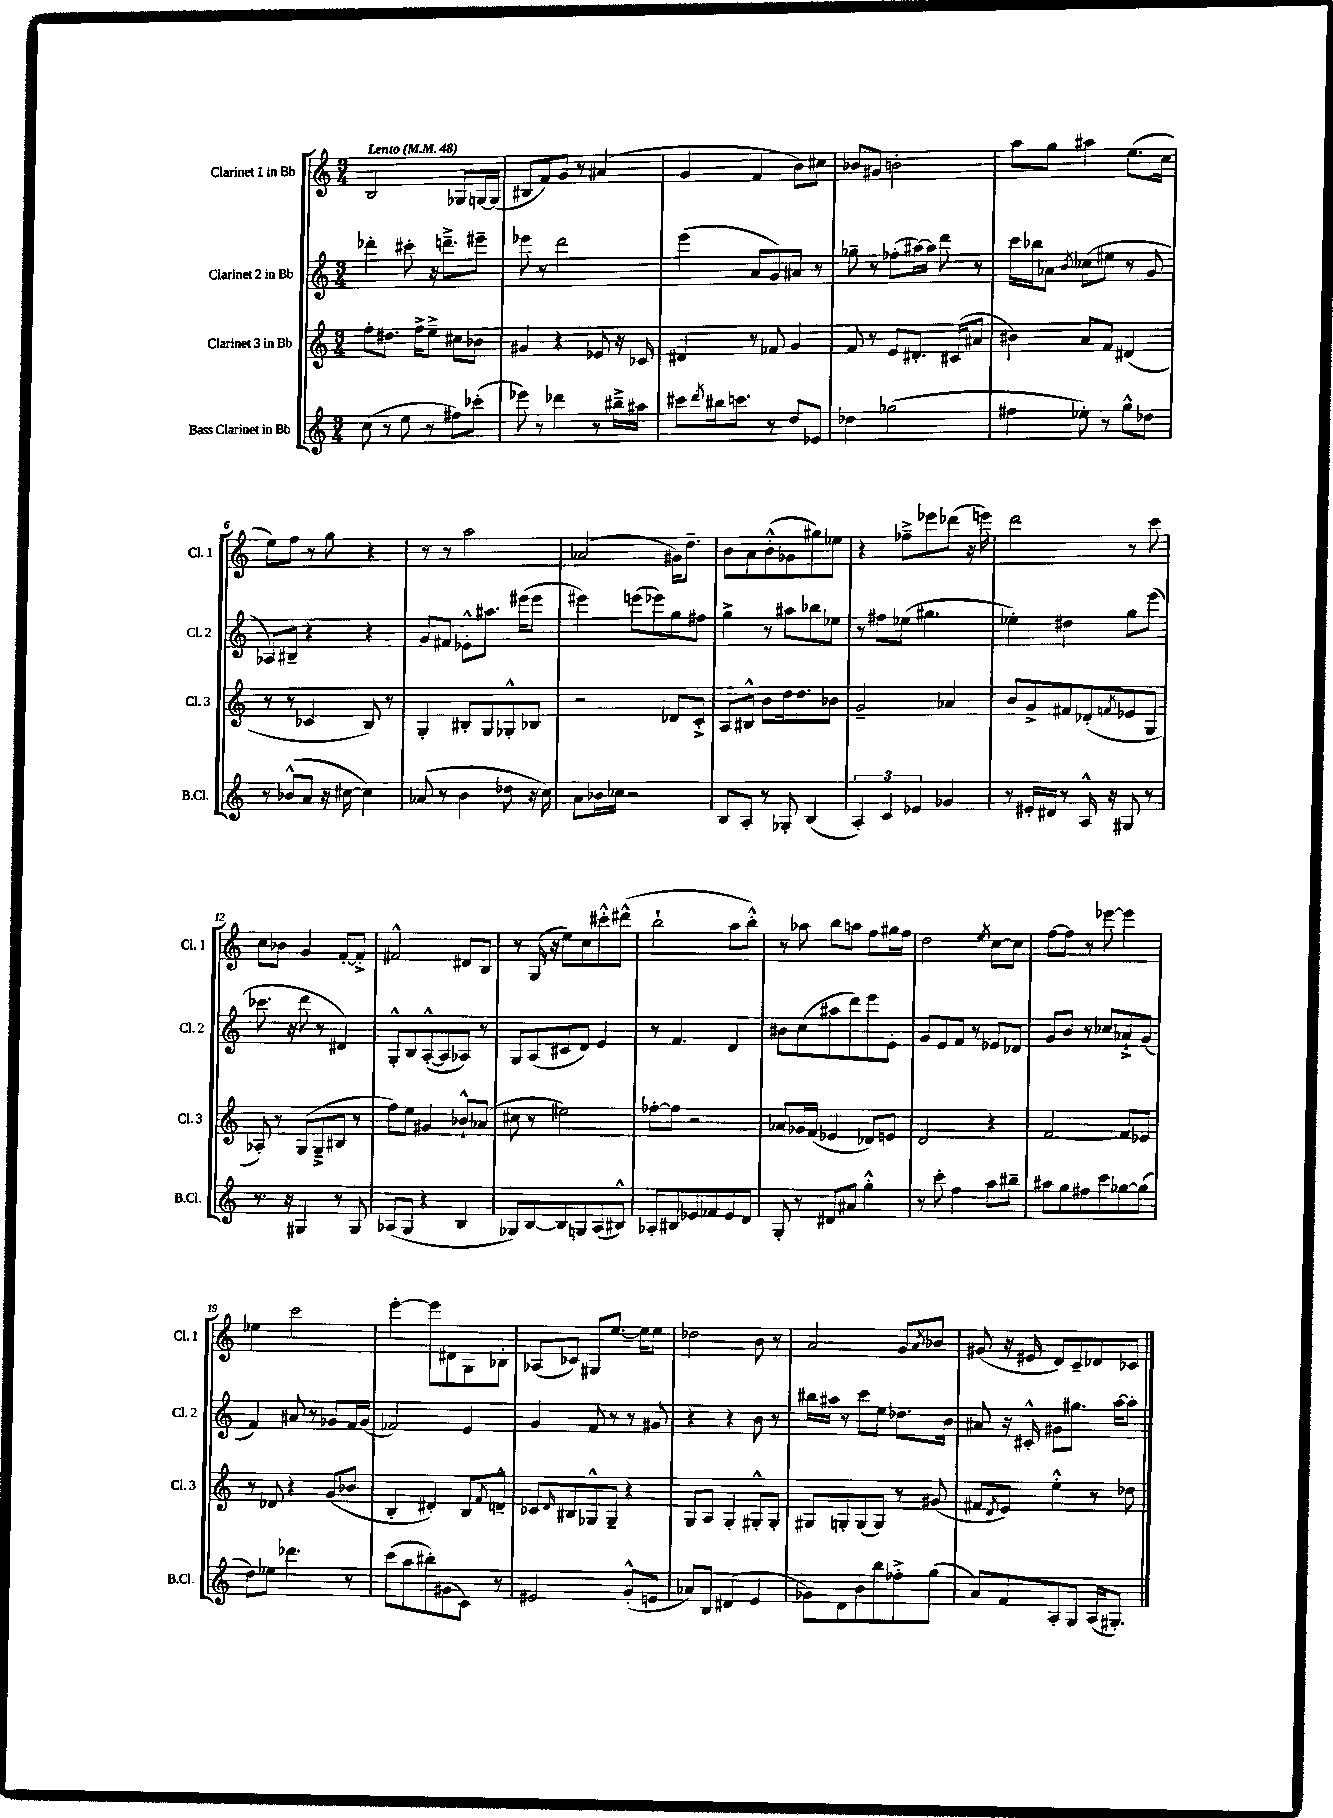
<<
\new StaffGroup <<
\new Staff = "s0" \with { instrumentName = "Clarinet 1 in Bb" shortInstrumentName = "Cl. 1" } {
    \clef treble \key c \major \numericTimeSignature \time 3/4 \tempo "Lento" 4 = 48
    b2 ges8 g16~ g16( |
    bis8 f'8) g'8 r8 ais'4( |
    g'4 f'4 b'8) cis''8 |
    bes'8 gis'8 b'2-. |
    a''8 g''8 ais''4 e''8.( c''16 |
    e''8) f''8 r8 g''8 r4 |
    r8 r8 a''2 |
    aes'2( gis'16) d''8.-- |
    b'8 a'8 b'8-.-^( ges'8 gis''8) ees''8 |
    r4 fes''8---> ees'''8 des'''8( r16 e'''16) |
    d'''2 r8 c'''8 |
    c''8 bes'8 g'4 f'8~-. f'8-.-> |
    fis'2-^ dis'8 b8 |
    r8 g16( r16 e''8) c''8 cis'''8-.-^ dis'''8-^( |
    b''2-! a''8 b''8-.-^) |
    r8 aes''8 b''8 a''8 f''8 gis''16 f''16 |
    d''2 \acciaccatura { e''8 } c''8~ c''8 |
    f''8~ f''8 r8 ees'''8~ ees'''4 |
    ees''4 c'''2 |
    e'''4~-. e'''8 dis'8 g8 bes8-. |
    aes8( ces'8) gis8 e''8.~ e''16 e''8 |
    des''2 b'8 r8 |
    a'2 g'8 \acciaccatura { a'8 } bes'8 |
    gis'8( r16 eis'16 d'8) c'8-- des'8 ces'8 \bar "|." |
}
\new Staff = "s1" \with { instrumentName = "Clarinet 2 in Bb" shortInstrumentName = "Cl. 2" } {
    \clef treble \key c \major \numericTimeSignature \time 3/4
    des'''4-. cis'''8-. r16 d'''8.---> eis'''8-- |
    ees'''8 r8 d'''2 |
    e'''4( a'8 g'8) ais'8 r8 |
    ges''8-- r8 fes''8-.( ais''16~) ais''16 d'''8 r8 |
    c'''16 bes''16 aes'8 \acciaccatura { b'8 } ces''8( eis''8 r8 g'8 |
    aes8) bis8-- r4 r4 |
    g'8 fis'8 ees'8-.-^ ais''8. eis'''16( eis'''8 |
    eis'''4) e'''8( ees'''8) g''8 fis''8 |
    g''4-> r8 ais''8 bes''8 ees''8 |
    r8 fis''8 ees''8( gis''4. |
    ees''4-.) dis''4 g''8 e'''8( |
    ces'''8. r16 d'''8 r8 dis'4) |
    g8-.-^ b8 a8~-.-^( a8 aes8) r8 |
    g8 a8( cis'8 d'8) e'4 |
    r8 f'4. d'4 |
    bis'8 c''8( ais''8 d'''8) e'''8 e'8-. |
    g'8 e'8 f'8 r8 ees'8 des'8 |
    g'8 b'8 r8 ces''8 aes'8-!-> g'8( |
    f'4) ais'8 r8 ges'8 f'16 ges'16( |
    fes'2) e'4 |
    g'4 f'8 r8 r8 gis'8 |
    r4 r4 b'8 r8 |
    bis''16 ais''16 r8 c'''8 e''8 des''8. b'16 |
    ais'8 r16 cis'16-.-^ gis'8 gis''8. a''16~ a''8-. \bar "|." |
}
\new Staff = "s2" \with { instrumentName = "Clarinet 3 in Bb" shortInstrumentName = "Cl. 3" } {
    \clef treble \key c \major \numericTimeSignature \time 3/4
    f''8-. dis''8. f''16-> e''8---> cis''8 bes'8 |
    gis'4 r4 ees'8 r16 ces'16 |
    dis'4 r8 fes'8 g'4 |
    f'8 r8 e'8 dis'8.-. cis'16( ais'8 |
    bis'4) a'8 f'8 dis'4( |
    r8 r8 ces'4 b8) r8 |
    g4-. bis8-. g8 ges8-.-^ bes8 |
    r2 des'8 c'8-.-> |
    a8 bis8-^ b'8 d''16 d''8. bes'8 |
    g'2-- aes'4 |
    b'8 g'8-> fis'8 des'8-.( \acciaccatura { f'8 } ees'8 g8 |
    aes8-.) r8 g8( g8---> bis8 r8 |
    f''8) e''8 gis'4 bes'8-!-^ aes'8( |
    cis''8 r8 eis''2) |
    fes''8~-. fes''8 r2 |
    aes'8 ges'16 f'16( ees'4 des'8) e'8 |
    d'2 r4 |
    f'2~ f'8 ees'8 |
    r8 des'8 r4 g'8( bes'8 |
    b4-. dis'4-.) b8 \acciaccatura { f'8 } d'8---^ |
    ces'8 \grace { d'16 } bis8 ges8-^ ges8-- r4 |
    g8 a8 g4-. gis8-.-^ gis8-. |
    gis8 g8-. g8( g8) r8 gis'8( |
    fis'8 \acciaccatura { d'8 } e'8) e''4-.-^ r8 des''8 \bar "|." |
}
\new Staff = "s3" \with { instrumentName = "Bass Clarinet in Bb" shortInstrumentName = "B.Cl." } {
    \clef treble \key c \major \numericTimeSignature \time 3/4
    c''8( r8 e''8 r8 fis''8) ces'''8-.( |
    ees'''8) r8 des'''4 r8 bis''16---> ais''16 |
    cis'''8 \acciaccatura { d'''8 } bis''16 c'''8. r8 d''8 ees'8 |
    des''4 ges''2( |
    fis''4 ees''8-.) r8 g''8-^ des''8 |
    r8 bes'8-^( a'8 r16 cis''16~ cis''4) |
    aes'8( r8 b'4 des''8 r16 c''16) |
    a'8 bes'16 ces''16 r2 |
    b8 a8-. r8 ges8-. b4( |
    \tuplet 3/2 { a4-.) c'4 ees'4 } ges'4 |
    r8 eis'16-. dis'16 r8 a16-^ r16 gis8 r8 |
    r8. r16 gis4 r8 gis8 |
    aes8( g8 r4 b4 |
    ges8) b8~ b8 g8 a8( bis8-^) |
    aes8-. bis8 ees'8 fes'8 ees'8 d'8 |
    g8-. r8 dis'8 ais'8 g''4-.-^ |
    r8 c'''8-. f''4 a''8 bis''8-- |
    ais''8 g''8 fis''8 c'''8 ges''8~ ges''8( |
    d''8) ees''8 des'''4. r8 |
    c'''8( a''8 bis''8-.) gis'8( c'8) r8 |
    eis'2 g'8-.-^( e'8 |
    aes'8) b8 dis'4( e'4 |
    ges'8) d'8 b'8 b''8 fes''8-.-> g''8( |
    a'8) f'8 a8-. g8 a16( gis8.-.) \bar "|." |
}
>>
>>
